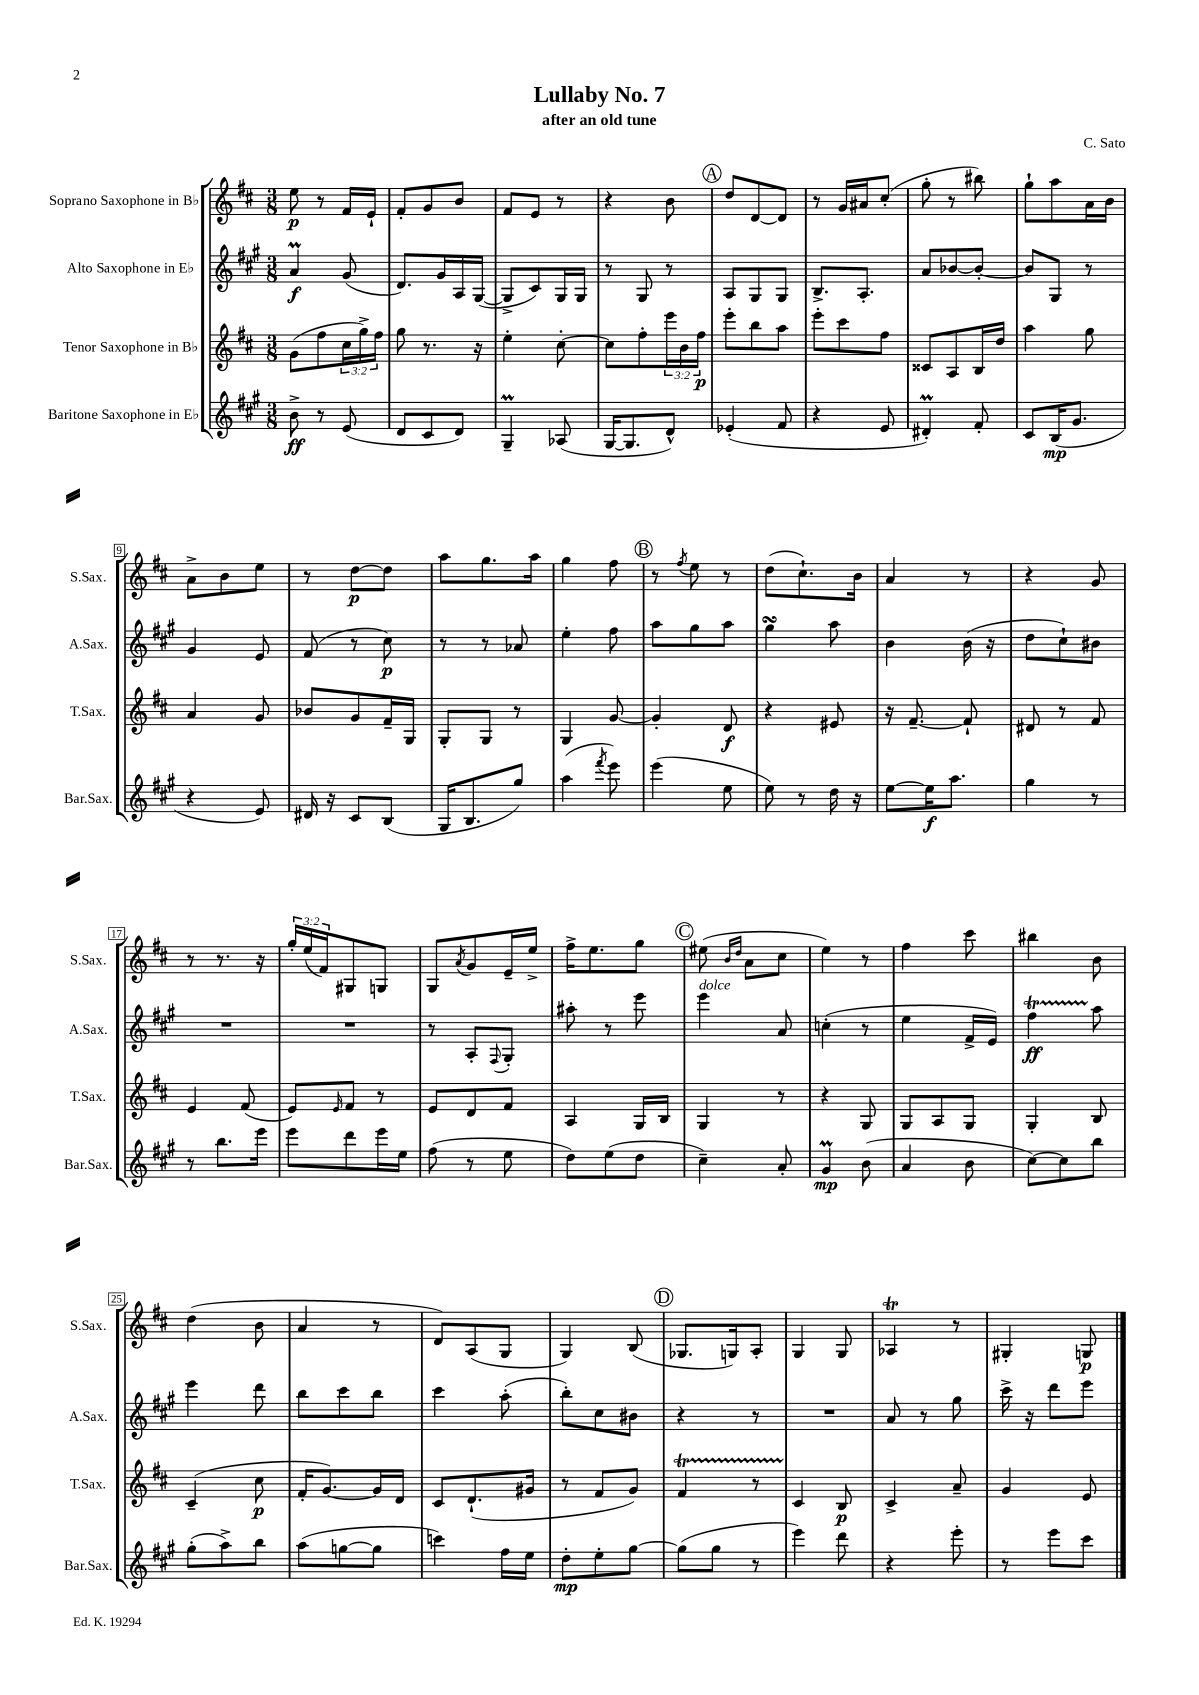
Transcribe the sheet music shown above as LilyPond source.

\header { title = "Lullaby No. 7" composer = "C. Sato" subtitle = "after an old tune" }
<<
\new StaffGroup <<
\new Staff = "s0" \with { instrumentName = "Soprano Saxophone in Bb" shortInstrumentName = "S.Sax." } {
    \clef treble \key d \major \numericTimeSignature \time 3/8 \override Staff.TupletNumber.text = #tuplet-number::calc-fraction-text
    e''8\p r8 fis'16 e'16-! |
    fis'8-. g'8 b'8 |
    fis'8 e'8 r8 |
    r4 b'8 |
    \mark \markup { \circle "A" } d''8 d'8~ d'8 |
    r8 g'16 ais'16 cis''8-.( |
    g''8-. r8 bis''8) |
    g''8-! a''8 a'16 b'16 |
    a'8-> b'8 e''8 |
    r8 d''8~\p d''8 |
    a''8 g''8. a''16 |
    g''4 fis''8 |
    \mark \markup { \circle "B" } r8 \acciaccatura { fis''8 } e''8 r8 |
    d''8( cis''8.-!) b'16 |
    a'4 r8 |
    r4 g'8 |
    r8 r8. r16 |
    \tuplet 3/2 { g''16-. e''16( fis'16) } gis8 g8 |
    g8 \acciaccatura { a'8 } g'8 e'16-- e''16-> |
    fis''16-> e''8. g''8 |
    \mark \markup { \circle "C" } eis''8( \grace { b'16 d''16 } a'8 cis''8 |
    e''4) r8 |
    fis''4 cis'''8 |
    bis''4 b'8 |
    d''4( b'8 |
    a'4 r8 |
    d'8) a8( g8 |
    g4) b8( |
    \mark \markup { \circle "D" } ges8. g16) a8-. |
    g4 g8 |
    aes4\trill r8 |
    gis4-. g8\p \bar "|." |
}
\new Staff = "s1" \with { instrumentName = "Alto Saxophone in Eb" shortInstrumentName = "A.Sax." } {
    \clef treble \key a \major \numericTimeSignature \time 3/8
    a'4\prall\f gis'8( |
    d'8.) gis'16 a16 gis16~( |
    gis8-> cis'8) gis16 gis16 |
    r8 gis8 r8 |
    \mark \markup { \circle "A" } a8 gis8 gis8 |
    b8.-> a8.-. |
    a'8 bes'8~ bes'8~-. |
    bes'8 gis8 r8 |
    gis'4 e'8 |
    fis'8( r8 cis''8\p) |
    r8 r8 aes'8 |
    e''4-. fis''8 |
    \mark \markup { \circle "B" } a''8 gis''8 a''8 |
    gis''4\turn a''8 |
    b'4 b'16( r16 |
    d''8 cis''8-!) bis'8 |
    R4. |
    R4. |
    r8 a8-. \appoggiatura { fis8 } gis8-. |
    ais''8-. r8 e'''8 |
    \mark \markup { \circle "C" } e'''4^\markup { \italic "dolce" } a'8 |
    c''4-.( r8 |
    e''4 fis'16-> e'16) |
    fis''4\startTrillSpan\ff a''8\stopTrillSpan |
    e'''4 d'''8 |
    b''8 cis'''8 b''8 |
    cis'''4 a''8-.( |
    b''8-.) cis''8 bis'8 |
    \mark \markup { \circle "D" } r4 r8 |
    R4. |
    a'8 r8 gis''8 |
    cis'''16-> r16 d'''8 e'''8 \bar "|." |
}
\new Staff = "s2" \with { instrumentName = "Tenor Saxophone in Bb" shortInstrumentName = "T.Sax." } {
    \clef treble \key d \major \numericTimeSignature \time 3/8 \override Staff.TupletNumber.text = #tuplet-number::calc-fraction-text
    g'8( fis''8 \tuplet 3/2 { cis''16 g''16->) fis''16 } |
    g''8 r8. r16 |
    e''4-. cis''8~-. |
    cis''8 fis''8-. \tuplet 3/2 { e'''16 b'16 fis''16\p } |
    \mark \markup { \circle "A" } e'''8-. b''8 a''8 |
    e'''8-. cis'''8 fis''8 |
    cisis'8 a8 b16 d''16 |
    a''4 g''8 |
    a'4 g'8 |
    bes'8 g'8 fis'16-- g16 |
    g8-. g8 r8 |
    g4 g'8~ |
    \mark \markup { \circle "B" } g'4-. d'8\f |
    r4 eis'8 |
    r16 fis'8.~-- fis'8-! |
    dis'8 r8 fis'8 |
    e'4 fis'8( |
    e'8) \grace { e'16 } fis'8 r8 |
    e'8 d'8 fis'8 |
    a4 g16 b16 |
    \mark \markup { \circle "C" } g4 r8 |
    r4 g8 |
    g8 a8 g8 |
    g4-. b8 |
    cis'4--( cis''8\p |
    fis'16-. g'8.~) g'16 d'16 |
    cis'8 d'8.-!( gis'16 |
    r8 fis'8 g'8) |
    \mark \markup { \circle "D" } fis'4\startTrillSpan r8 |
    cis'4\stopTrillSpan b8\p |
    cis'4-> a'8-- |
    g'4 e'8 \bar "|." |
}
\new Staff = "s3" \with { instrumentName = "Baritone Saxophone in Eb" shortInstrumentName = "Bar.Sax." } {
    \clef treble \key a \major \numericTimeSignature \time 3/8
    b'8->\ff r8 e'8( |
    d'8 cis'8 d'8) |
    gis4--\prall aes8( |
    gis16~ gis8. d'8-^) |
    \mark \markup { \circle "A" } ees'4-.( fis'8 |
    r4 e'8 |
    dis'4-.\prall) fis'8-. |
    cis'8 b16\mp( gis'8. |
    r4 e'8) |
    dis'16 r16 cis'8 b8( |
    gis16 b8. gis''8) |
    a''4( \acciaccatura { fis'''8 } e'''8) |
    \mark \markup { \circle "B" } e'''4( e''8 |
    e''8) r8 d''16 r16 |
    e''8~ e''16\f a''8. |
    gis''4 r8 |
    r8 b''8. e'''16 |
    e'''8 d'''8 e'''16 e''16 |
    fis''8( r8 e''8 |
    d''8) e''8( d''8 |
    \mark \markup { \circle "C" } cis''4--) a'8-. |
    gis'4\prall\mp b'8( |
    a'4 b'8 |
    cis''8~) cis''8 b''8 |
    gis''8-.( a''8->) b''8 |
    a''8( g''8~ g''8 |
    c'''4) fis''16 e''16 |
    d''8-.\mp e''8-. gis''8~ |
    \mark \markup { \circle "D" } gis''8( gis''8 r8 |
    e'''4) d'''8 |
    r4 e'''8-. |
    r8 e'''8 cis'''8 \bar "|." |
}
>>
>>
\layout { \context { \Score \override BarNumber.stencil = #(make-stencil-boxer 0.1 0.3 ly:text-interface::print) } }
